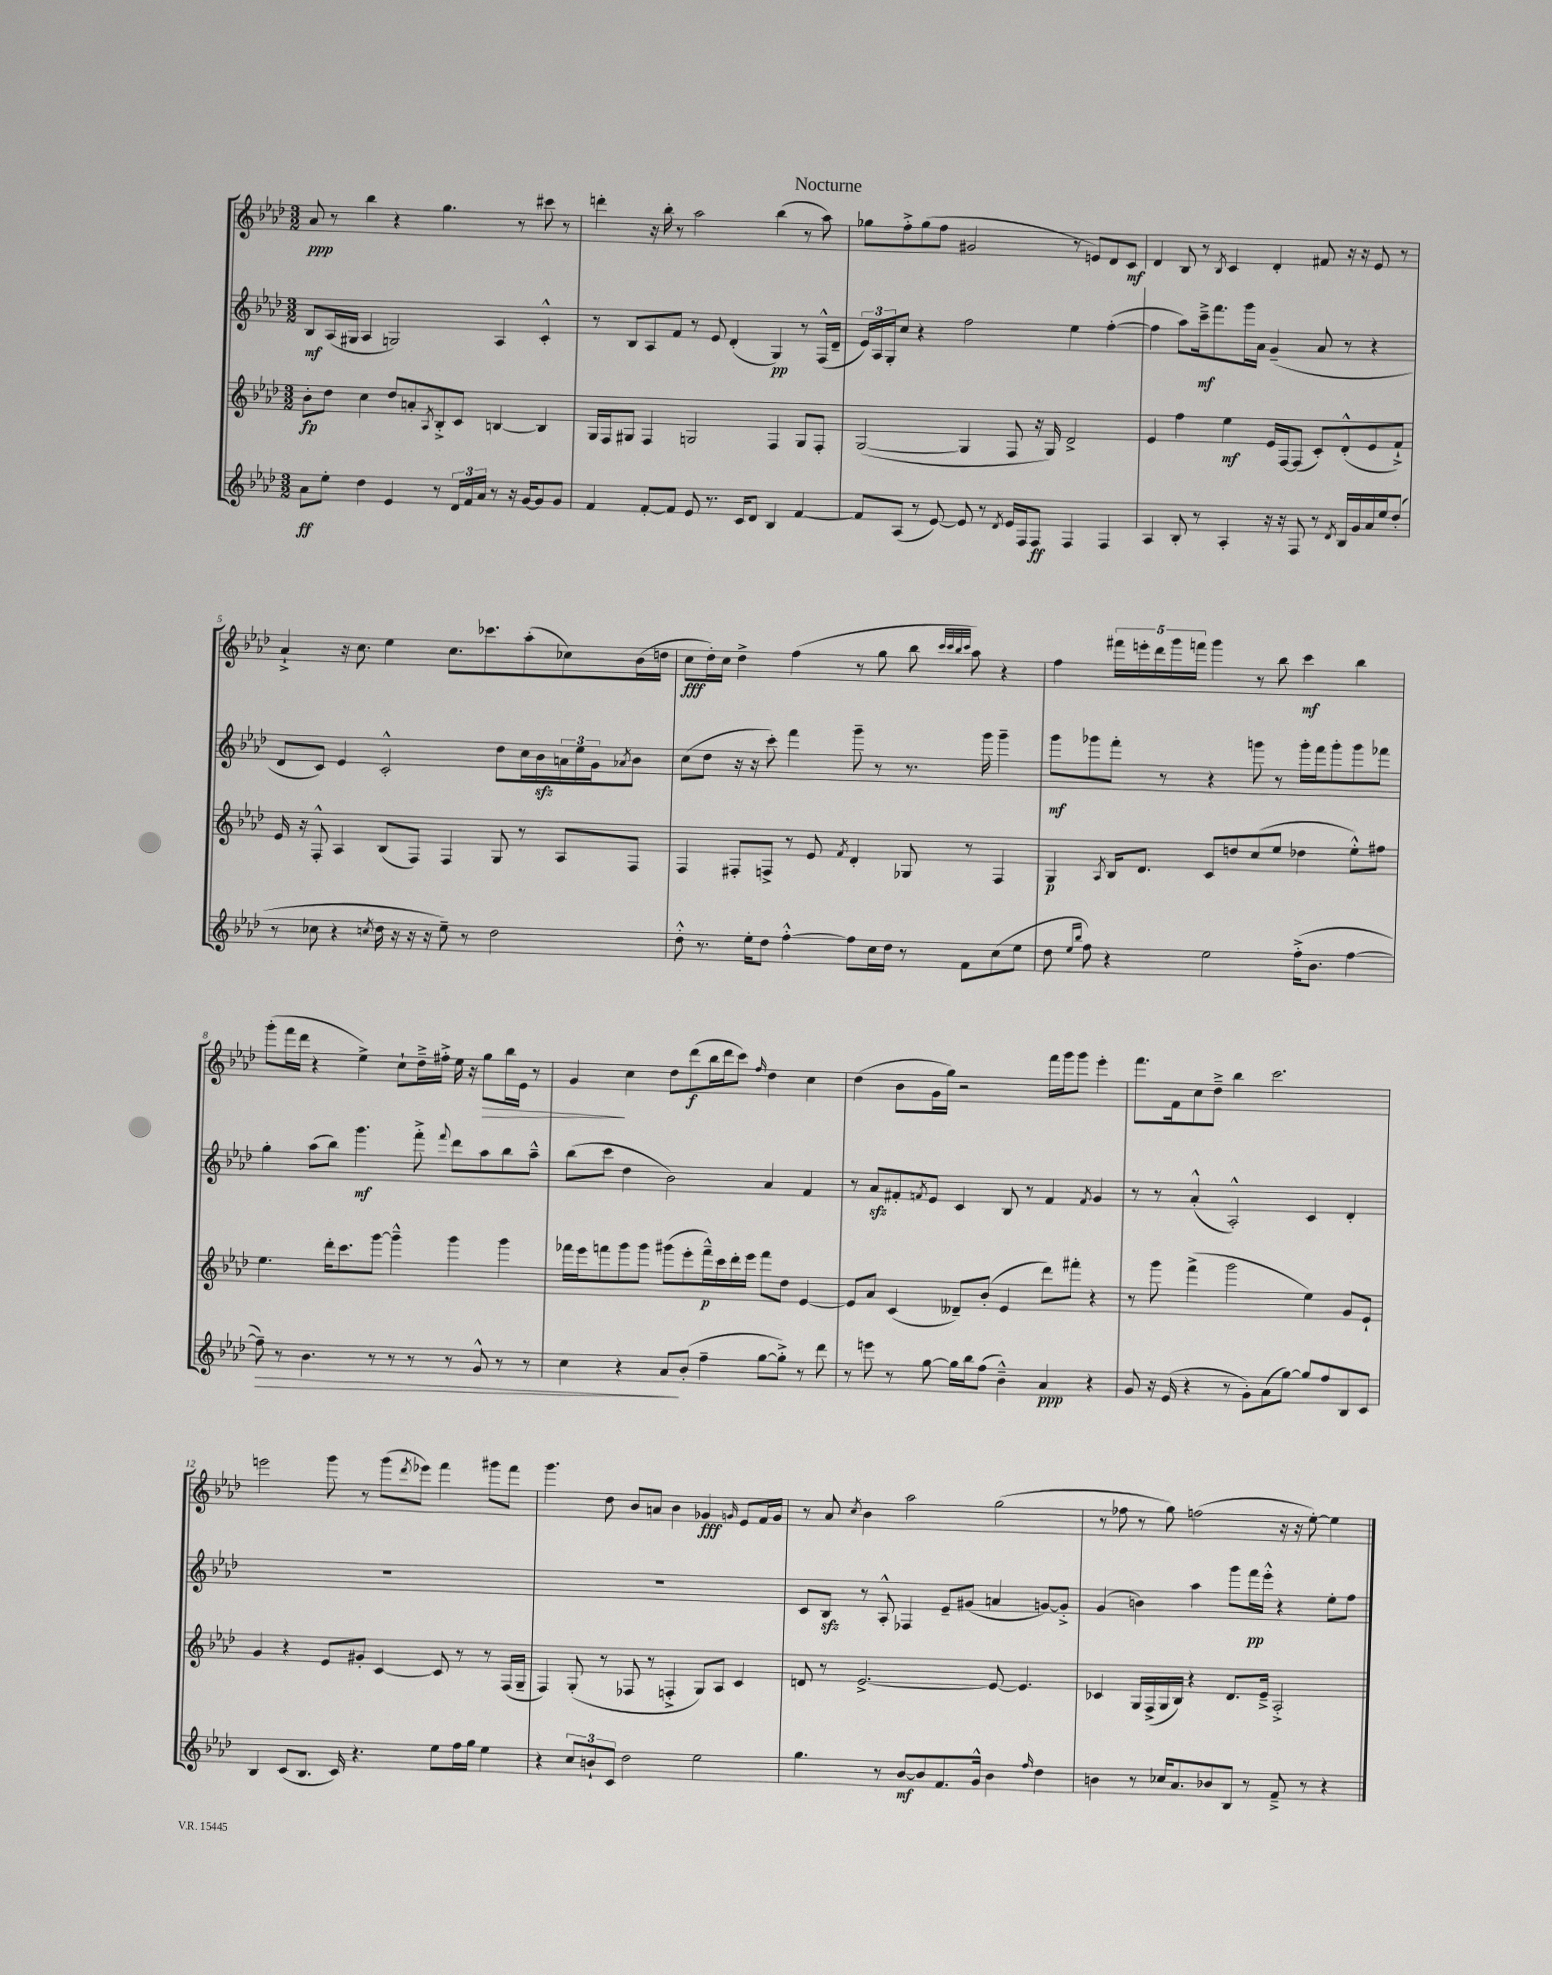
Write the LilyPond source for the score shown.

\header { title = "Nocturne" }
<<
\new StaffGroup <<
\new Staff = "s0" {
    \clef treble \key aes \major \numericTimeSignature \time 3/2
    aes'8\ppp r8 bes''4 r4 g''4. r8 cis'''8 r8 |
    d'''4-. r16 bes''16-. r8 aes''2 bes''4( r8 aes''8) |
    ges''8 f''8-.-> ges''8( f''8 gis'2 r8 e'8) des'8 c'8\mf |
    des'4 bes8 r8 \acciaccatura { bes8 } c'4 des'4-. fis'8 r16 r16 ees'8 r8 |
    aes'4-!-> r16 c''8. ees''4 c''8. ces'''8. aes''8-.( ces''8) bes'16( d''16 |
    c''8\fff des''16-.) c''16 des''4-> f''4( r8 g''8 bes''8 \grace { c'''32 c'''32 bes''32 c'''32 } aes''8) r4 |
    f''4 \tuplet 5/4 { fis'''16 e'''16-. des'''16 g'''16 f'''16 } g'''4 r8 bes''8 c'''4\mf bes''4 |
    g'''8-.( f'''16 des'''16 r4 ees''4->) c''8-! des''16---> fis''16-.-> ees''16 r16 g''8\> bes''16 ees'16 r8 |
    g'4\! c''4 des''8 des'''8\f( bes''16 des'''16 c'''8) \grace { f''16 } des''4 c''4 |
    des''4( bes'8 g'16 g''16) r2 f'''16 g'''16 g'''8 ees'''4-. |
    f'''8. f'16 c''8 des''8---> bes''4 c'''2. |
    e'''2 g'''8 r8 g'''8( \acciaccatura { des'''8 } ees'''8) f'''4 gis'''8 f'''8 |
    g'''4. des''8 bes'8 a'8 bes'4 ges'4\fff \grace { g'16 } ees'8 f'16 g'16 |
    r8 aes'8 \acciaccatura { c''8 } bes'4 aes''2 g''2( |
    r8 fes''8 r8 g''8) f''2( r16 r16 ees''8~-.) ees''4 \bar "|." |
}
\new Staff = "s1" {
    \clef treble \key aes \major \numericTimeSignature \time 3/2
    bes8\mf aes16( gis16 aes4 g2) aes4 c'4-.-^ |
    r8 bes8 aes8 f'8 r8 ees'8 des'4-.( g4\pp) r8 f16-^( des'16-- |
    \tuplet 3/2 { ees'16) aes16 g16-. } c''8 r4 f''2 ees''4 f''4~-.( |
    f''4 aes''8) c'''16--->\mf f'''8. g'''16 aes'16 g'4--( aes'8 r8 r4 |
    des'8 c'8) ees'4 c'2-.-^ des''8 c''16 bes'16\sfz \tuplet 3/2 { a'16 ees''16 g'16 } \acciaccatura { aes'8 } bes'8 |
    c''8( des''8 r16 r16 c'''8-.) f'''4 g'''8-- r8 r8. g'''16 g'''4-- |
    g'''8\mf ges'''8 f'''8-. r8 r4 g'''8 r8 g'''16-. f'''16 g'''8-. g'''8 fes'''8 |
    g''4-. aes''8( bes''8) g'''4.\mf f'''8-.-> \appoggiatura { f'''8 } des'''8 aes''8 bes''8 aes''8---^ |
    bes''8( c'''8 des''4 bes'2) aes'4 f'4 |
    r8 aes'8\sfz fis'8-. \acciaccatura { f'8 } ees'8 c'4 bes8 r8 f'4 \acciaccatura { f'8 } g'4 |
    r8 r8 aes'4-.-^( aes2-.-^) c'4 des'4-. |
    R1. |
    R1. |
    c'8 bes8\sfz r8 aes8-.-^ fes4 ees'8-- gis'8( a'4 g'8~) g'8-.-> |
    g'4( b'4) aes''4 g'''8 f'''16\pp ees'''16-.-^ r4 ees''8-. f''8 \bar "|." |
}
\new Staff = "s2" {
    \clef treble \key aes \major \numericTimeSignature \time 3/2
    bes'8-.\fp des''8 c''4 des''8 a'8-. \acciaccatura { aes8 } bes8-.-> c'8 b4~ b4 |
    g16 f16 gis8 f4 g2 f4 g8 f8-. |
    g2~( g4 f8 r16 g16) des'2-> |
    ees'4 f''4 ees''4\mf ees'16 f16~ f8( c'8-.) des'8-.-^( ees'8 f'8-!->) |
    ees'16 r16 f8-.-^ aes4 bes8( f8) f4 g8 r8 aes8 f8 |
    f4 fis8-. f8-> r8 ees'8 \acciaccatura { f'8 } des'4-. ges8 r8 f4 |
    g4\p \acciaccatura { aes8 } bes16 des'8. c'8 d''8 c''8( ees''8 des''4 ees''8-.-^) fis''8 |
    ees''4. des'''16-. c'''8. g'''8~ g'''4---^ g'''4 g'''4 |
    fes'''16 ees'''16 f'''8 g'''8 g'''8 gis'''8( ees'''8-. f'''16---^\p) c'''16 des'''16-. ees'''16 f'''8 des''8 ees'4~ |
    ees'8 aes'8 c'4( deses'8--) bes'8-.( ees'4 des'''8) fis'''8-. r4 |
    r8 g'''8 f'''4->( g'''2 ees''4) g'8 ees'8-! |
    g'4 r4 ees'8 gis'8-. c'4~ c'8 r8 r8 f16( g16-- |
    f4) g8-.( r8 fes8 r8 f4-.-> g8) aes8 c'4 |
    d'8 r8 ees'2.~-> ees'8~ ees'4. |
    ces'4 g16 f16->( g16 bes16) r4 des'8. ees'16---> aes2-.-> \bar "|." |
}
\new Staff = "s3" {
    \clef treble \key aes \major \numericTimeSignature \time 3/2
    aes'8\ff ees''8-. des''4 ees'4 r8 \tuplet 3/2 { des'16 f'16 aes'16 } r8 r16 g'16~ g'8 g'8 |
    f'4 f'8~-. f'8 ees'8 r8. c'16 des'8 bes4 f'4~ |
    f'8 aes8( r8 ees'8~) ees'8 r8 \acciaccatura { des'8 } ees'16 f16 f8\ff f4 f4 |
    aes4 bes8-. r8 aes4-. r16 r16 f8 r8 \acciaccatura { des'8 } bes16 g'16 aes'16 ees''16 des''8-.( |
    r8 ces''8 r4 \acciaccatura { c''8 } des''16 r16 r16 r16 ees''8--) r8 des''2 |
    des''8-.-^ r8. ees''16-. des''8 f''4~-.-^ f''8 c''16 des''16 r8 f'8 c''8( ees''8 |
    des''8 \grace { ees''16 bes''16 } f''8) r4 ees''2 f''16-.->( bes'8. f''4~ |
    f''8--\>) r8 bes'4. r8 r8 r8 r8 g'8-^ r8 r8 |
    c''4 r4 aes'8\! bes'8-.( f''4-- g''8~ g''8-.->) r8 des'''8 |
    r8 e'''8 r8 g''8~ g''16 bes''16 f''8( bes'4---^) aes'4\ppp r4 |
    g'8 r16 ees'16( r4 r8 g'8-.) aes'8( g''8~) g''8 f''8 bes8 c'8 |
    bes4 c'8( bes8. c'16) r4. ees''8 f''16 g''16 ees''4 |
    r4 \tuplet 3/2 { c''8 b'8-! c'8 } des''2 ees''2 |
    g''4. r8 bes'8~\mf bes'8 f'8. g'16-^ bes'4 \grace { f''16 } des''4 |
    b'4 r8 ces''16 aes'8. bes'8 bes8 r8 f'8---> r8 r4 \bar "|." |
}
>>
>>
